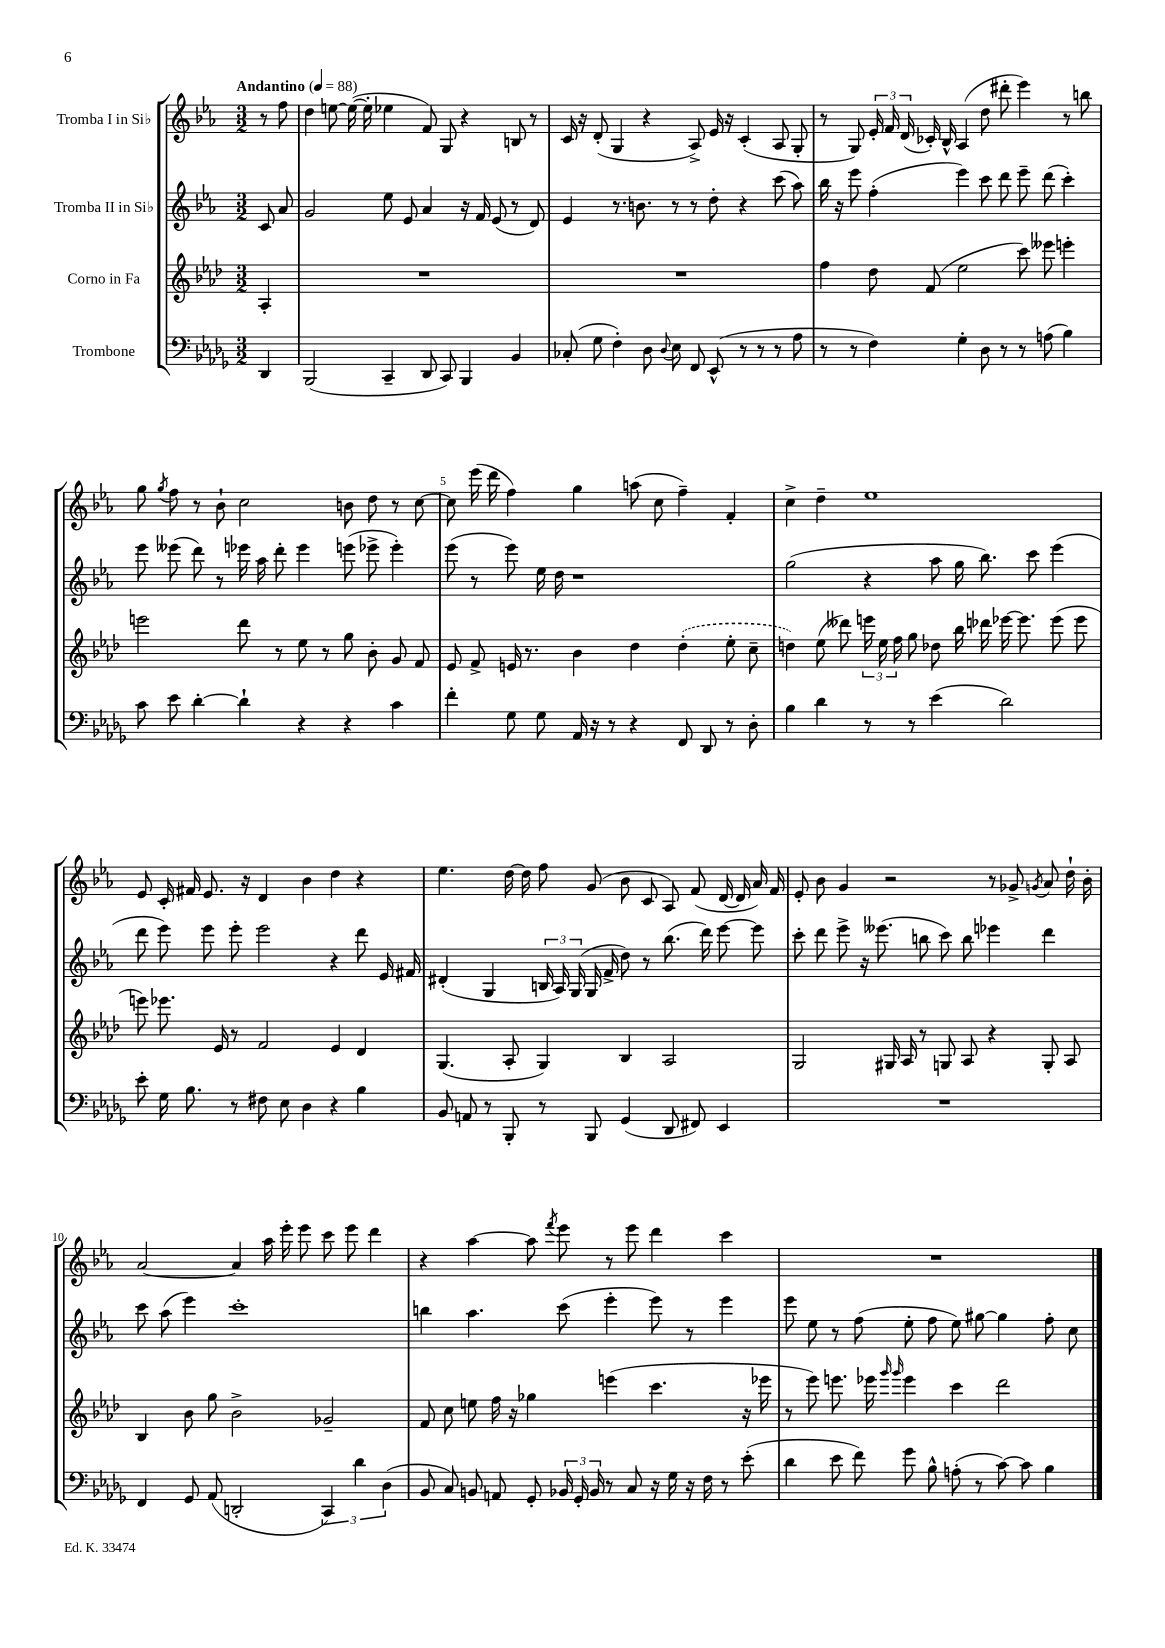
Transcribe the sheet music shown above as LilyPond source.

<<
\new StaffGroup <<
\new Staff = "s0" \with { instrumentName = "Tromba I in Sib" } {
    \clef treble \key ees \major \numericTimeSignature \time 3/2 \partial 4 \tempo "Andantino" 4 = 88
    \autoBeamOff r8 f''8 |
    d''4 e''8~ e''16~( e''16-. ees''4 f'8) g8 r4 b8 r8 |
    c'16 r16 d'8-.( g4 r4 aes8->) ees'16 r16 c'4-.( aes8 g8-. |
    r8 g8) \tuplet 3/2 { ees'16-. f'16 d'16( } ces'16-.) bes16-^ aes4( d''8 dis'''8-. ees'''4) r8 b''8 |
    g''8 \acciaccatura { g''8 } f''8 r8 bes'8-! c''2 b'8 d''8 r8 c''8~ |
    c''8 ees'''16( d'''16 f''4) g''4 a''8( c''8 f''4--) f'4-. |
    c''4-> d''4-- ees''1 |
    ees'8 c'16-. fis'16 ees'8. r16 d'4 bes'4 d''4 r4 |
    ees''4. d''16~ d''16 f''8 g'8( bes'8 c'8 aes8) f'8( d'16~ d'16 aes'16) f'16 |
    ees'8-. bes'8 g'4 r2 r8 ges'8-> \acciaccatura { g'8 } aes'8 d''16-! bes'16-. |
    aes'2~ aes'4 aes''16 ees'''16-. ees'''8 c'''8 ees'''8 d'''4 |
    r4 aes''4~ aes''8 \acciaccatura { f'''8 } ees'''8 r8 ees'''8 d'''4 c'''4 |
    R1. \bar "|." |
}
\new Staff = "s1" \with { instrumentName = "Tromba II in Sib" } {
    \clef treble \key ees \major \numericTimeSignature \time 3/2 \partial 4
    \autoBeamOff c'8 aes'8 |
    g'2 ees''8 ees'8 aes'4 r16 f'16 ees'8( r8 d'8) |
    ees'4 r8. b'8. r8 r8 d''8-. r4 c'''8( aes''8) |
    bes''16 r16 ees'''8 f''4-.( ees'''4) c'''8 d'''8 ees'''8-- d'''8( c'''4-.) |
    ees'''8 eeses'''8( d'''8) r8 ees'''16 aes''16 d'''8-. ees'''4 e'''8( ees'''8-> ees'''4-.) |
    ees'''8( r8 ees'''8) ees''16 d''16 r1 |
    g''2( r4 aes''8 g''16 bes''8.) c'''8 ees'''4( |
    d'''8 ees'''8) ees'''8 ees'''8-. ees'''2 r4 d'''8 ees'16 fis'16 |
    dis'4-.( g4 \tuplet 3/2 { b16 aes16) g16( } g16 f'16-> d''8) r8 bes''8.( d'''16) ees'''8~ ees'''8 |
    c'''8-. d'''8 ees'''8-> r16 eeses'''8.( b''8 c'''8) b''8 ees'''4 d'''4 |
    c'''8 aes''8( ees'''4) c'''1-. |
    b''4 aes''4. c'''8( ees'''4-. ees'''8) r8 ees'''4 |
    ees'''8 ees''8 r8 f''8( ees''8-. f''8 ees''8) gis''8~ gis''4 f''8-. c''8 \bar "|." |
}
\new Staff = "s2" \with { instrumentName = "Corno in Fa" } {
    \clef treble \key aes \major \numericTimeSignature \time 3/2 \partial 4
    \autoBeamOff aes4-. |
    R1. |
    R1. |
    f''4 des''8 f'8( ees''2 c'''8) eeses'''8 e'''4-. |
    e'''2 des'''8 r8 ees''8 r8 g''8 bes'8-. g'8 f'8 |
    ees'8 f'8-> e'16 r8. bes'4 des''4 \once \slurDashed des''4-.( ees''8-. c''8-- |
    d''4) ees''8( deses'''8) \tuplet 3/2 { e'''16 ees''16 f''16 } g''8 des''8 bes''16 des'''16 ees'''16~ ees'''8. ees'''8( ees'''8 |
    e'''8) ees'''8. ees'16 r8 f'2 ees'4 des'4 |
    g4.( aes8-. g4) bes4 aes2 |
    g2 gis16 aes16 r8 g8 aes8 r4 g8-. aes8 |
    bes4 bes'8 g''8 bes'2-> ges'2-- |
    f'8 c''8 e''8 f''16 r16 ges''4 e'''4( c'''4. r16 ees'''16 |
    r8 ees'''8) e'''8. ees'''16 \grace { g'''16 g'''16 } ees'''4 c'''4 des'''2 \bar "|." |
}
\new Staff = "s3" \with { instrumentName = "Trombone" } {
    \clef bass \key des \major \numericTimeSignature \time 3/2 \partial 4
    \autoBeamOff des,4 |
    bes,,2( c,4-- des,8 c,8) bes,,4 bes,4 |
    ces8-.( ges8 f4-.) des8 \appoggiatura { des8 } ees8 f,8 ees,8-^( r8 r8 r8 aes8 |
    r8 r8 f4) ges4-. des8 r8 r8 a8( bes4) |
    c'8 ees'8 des'4~-. des'4-! r4 r4 c'4 |
    f'4-. ges8 ges8 aes,16 r16 r8 r4 f,8 des,8 r8 des8-. |
    bes4 des'4 r8 r8 ees'4( des'2) |
    ees'8-. ges16 bes8. r8 fis8 ees8 des4 r4 bes4 |
    bes,8 a,8 r8 bes,,8-. r8 bes,,8 ges,4( des,8 fis,8) ees,4 |
    R1. |
    f,4 ges,8 aes,8( d,2-. \tuplet 3/2 { c,4) des'4 des4( } |
    bes,8 c8) b,8 a,8 ges,8-. \tuplet 3/2 { bes,16 ges,16-. bes,16 } r8 c8 r16 ges16 r16 f16 r8 ees'8-.( |
    des'4 ees'8 f'8) ges'8 bes8-^ a8-.( r8 c'8~) c'8 bes4 \bar "|." |
}
>>
>>
\layout { \context { \Score \override BarNumber.break-visibility = ##(#f #t #t) barNumberVisibility = #(every-nth-bar-number-visible 5) } }
